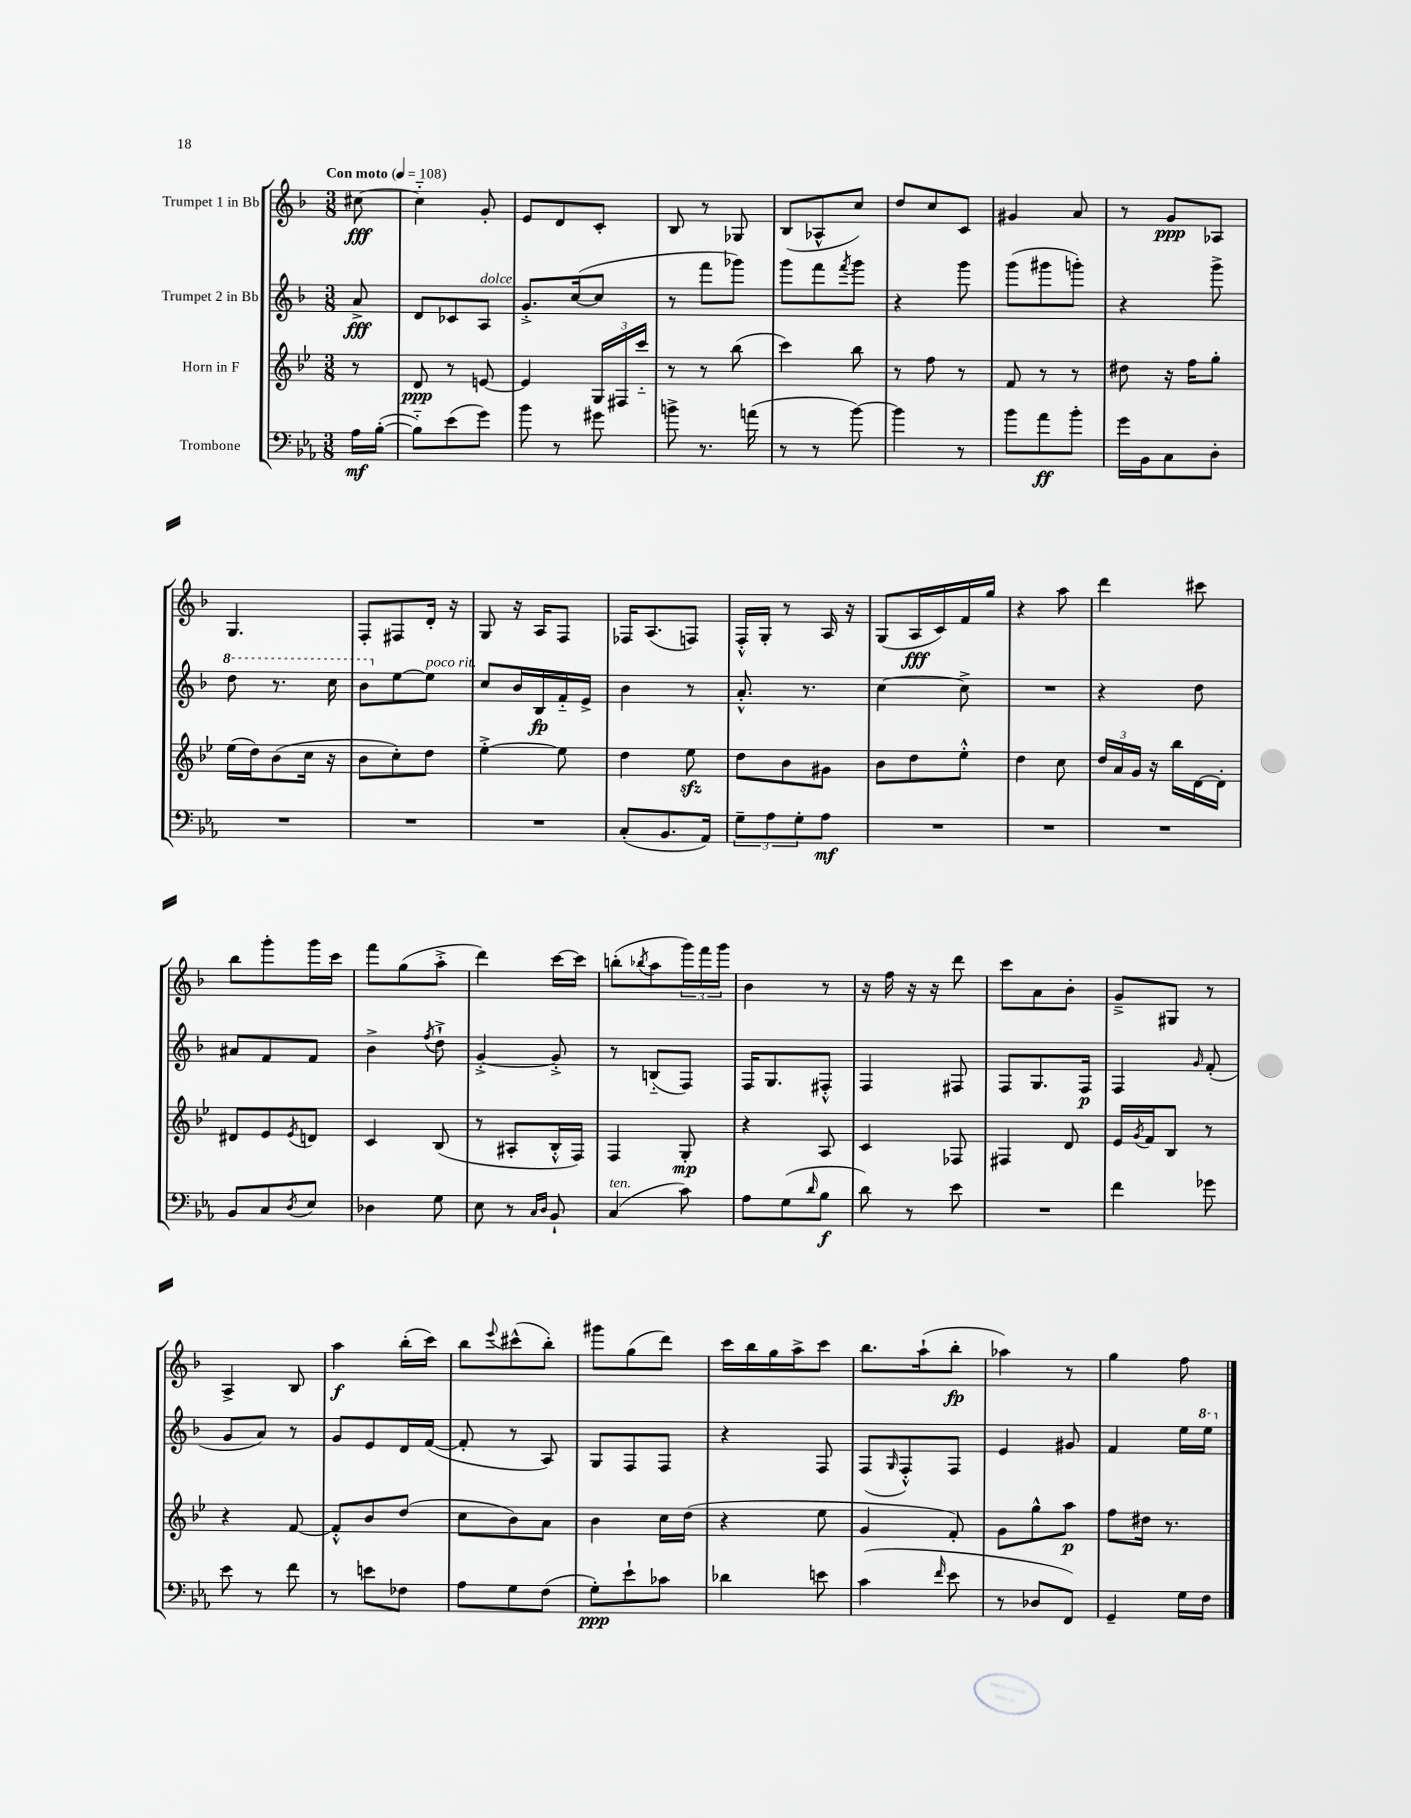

**kern	**dynam	**kern	**dynam	**kern	**dynam	**kern	**dynam
*part4	*part4	*part3	*part3	*part2	*part2	*part1	*part1
*staff4	*staff4	*staff3	*staff3	*staff2	*staff2	*staff1	*staff1
*I"Trombone	*	*I"Horn in F	*	*I"Trumpet 2 in Bb	*	*I"Trumpet 1 in Bb	*
*clefF4	*	*clefG2	*	*clefG2	*	*clefG2	*
*k[b-e-a-]	*	*k[b-e-]	*	*k[b-]	*	*k[b-]	*
*M3/8	*	*M3/8	*	*M3/8	*	*M3/8	*
*MM108	*	*MM108	*	*MM108	*	*MM108	*
=	=	=	=	=	=	=	=
!	!	!	!	!	!	!LO:TX:a:B:t=Con moto	!
16A-\LL	mf	8r	.	8a^/	fff	[8cc#X\	fff
([16B-'\JJ	.	.	.	.	.	.	.
=1	=1	=1	=1	=1	=1	=1	=1
8B-\L])	.	8d/	ppp	8d/L	.	4cc#\]	.
(8e-\	.	8r	.	8c-X/	.	.	.
!	!	!	!	!LO:TX:a:i:t=dolce	!	!	!
8g\J)	.	[8en/	.	8A/J	.	8g'/	.
=2	=2	=2	=2	=2	=2	=2	=2
8b-\	.	4e/]	.	8.g'^/L	.	8e/L	.
8r	.	.	.	.	.	8d/	.
.	.	.	.	([16cc/k	.	.	.
8g#X\	.	24G/LL	.	8cc/J]	.	8c'/J	.
.	.	24F#X/	.	.	.	.	.
.	.	24ccc/JJ	.	.	.	.	.
=3	=3	=3	=3	=3	=3	=3	=3
8bn^\	.	8r	.	8r	.	8B-/	.
8.r	.	8r	.	8fff\L	.	8r	.
.	.	(8bb-\	.	8ggg-X\J)	.	8G-X/	.
(16an\	.	.	.	.	.	.	.
=4	=4	=4	=4	=4	=4	=4	=4
8r	.	4ccc\)	.	8ggg\L	.	(8B-/L	.
8r	.	.	.	8fff\	.	8A-X^^/	.
.	.	.	.	8qfff/	.	.	.
[8b-\)	.	8bb-\	.	8ggg\J	.	8cc/J)	.
=5	=5	=5	=5	=5	=5	=5	=5
4b-\]	.	8r	.	4r	.	8dd/L	.
.	.	8ff\	.	.	.	8cc/	.
8r	.	8r	.	8ggg\	.	8c/J	.
=6	=6	=6	=6	=6	=6	=6	=6
8b-\L	.	8f/	.	(8ggg\L	.	4g#X/	.
8a-\	ff	8r	.	8ggg#X\	.	.	.
8b-'\J	.	8r	.	8gggn'\J)	.	8a/	.
=7	=7	=7	=7	=7	=7	=7	=7
16g\LL	.	8dd#X\	.	4r	.	8r	.
16BB-\J	.	.	.	.	.	.	.
8C\	.	16r	.	.	.	8g/L	ppp
.	.	16ff\KL	.	.	.	.	.
8D'\J	.	8gg'\J	.	8ggg^\	.	8A-X/J	.
!!LO:LB:g=z
=8	=8	=8	=8	=8	=8	=8	=8
*	*	*	*	*8va	*	*	*
4.r	.	(16ee-\LL	.	8ddd\	.	4.G/	.
.	.	16dd\J)	.	.	.	.	.
.	.	(8b-\	.	8.r	.	.	.
.	.	16cc\Jk	.	.	.	.	.
.	.	16r	.	16ccc\	.	.	.
=9	=9	=9	=9	=9	=9	=9	=9
4.r	.	8b-\L	.	8bb-\L	.	8F'/L	.
*	*	*	*	*X8va	*	*	*
.	.	8cc'\)	.	[8ee\	.	8F#X/	.
!	!	!	!	!LO:TX:a:i:t=poco rit.	!	!	!
.	.	8dd\J	.	8ee\J]	.	16d'/Jk	.
.	.	.	.	.	.	16r	.
=10	=10	=10	=10	=10	=10	=10	=10
4.r	.	[4ee-'^\	.	8cc/L	.	8G/	.
.	.	.	.	16b-/L	.	16r	.
.	.	.	.	16B-/	fp	16A/KL	.
.	.	8ee-\]	.	16f/	.	8F/J	.
.	.	.	.	16e^/JJ	.	.	.
=11	=11	=11	=11	=11	=11	=11	=11
(8C'/L	.	4dd\	.	4b-\	.	16F-X/KL	.
.	.	.	.	.	.	(8.A/	.
8.BB-/	.	.	.	.	.	.	.
.	.	8ee-zz\	.	8r	.	8Fn/J)	.
16AA-/Jk)	.	.	.	.	.	.	.
=12	=12	=12	=12	=12	=12	=12	=12
12G~\L	.	8dd\L	.	8.a'^^/	.	16F'^^/LL	.
.	.	.	.	.	.	16G'/JJ	.
12A-\	.	.	.	.	.	.	.
.	.	8b-\	.	.	.	8r	.
12G'\	.	.	.	.	.	.	.
.	.	.	.	8.r	.	.	.
8A-\J	mf	8g#X\J	.	.	.	16A/	.
.	.	.	.	.	.	16r	.
=13	=13	=13	=13	=13	=13	=13	=13
4.r	.	8b-\L	.	[4cc\	.	(8G/L	.
.	.	8dd\	.	.	.	16A/L	fff
.	.	.	.	.	.	16c/)	.
.	.	8ee-'^^\J	.	8cc^\]	.	16f/	.
.	.	.	.	.	.	16gg/JJ	.
=14	=14	=14	=14	=14	=14	=14	=14
4.r	.	4dd\	.	4.r	.	4r	.
.	.	8cc\	.	.	.	8aa\	.
=15	=15	=15	=15	=15	=15	=15	=15
4.r	.	24dd/LL	.	4r	.	4ddd\	.
.	.	24a/	.	.	.	.	.
.	.	24g/JJ	.	.	.	.	.
.	.	16r	.	.	.	.	.
.	.	16bb-\LL	.	.	.	.	.
.	.	[16d\	.	8dd\	.	8ccc#X\	.
.	.	16d'\JJ]	.	.	.	.	.
!!LO:LB:g=z
=16	=16	=16	=16	=16	=16	=16	=16
8BB-/L	.	8d#X/L	.	8a#X/L	.	8bb-\L	.
8C/	.	8e-/	.	8f/	.	8ggg'\	.
8qD/	.	8qe-/	.	.	.	.	.
8E-/J	.	8dn/J	.	8f/J	.	16ggg\L	.
.	.	.	.	.	.	16ccc\JJ	.
=17	=17	=17	=17	=17	=17	=17	=17
4D-X\	.	4c/	.	4b-^\	.	8fff\L	.
.	.	.	.	.	.	(8gg\	.
.	.	.	.	8qff/	.	.	.
8G\	.	(8B-/	.	8dd`^\	.	8aa'^\J	.
=18	=18	=18	=18	=18	=18	=18	=18
8E-\	.	8r	.	[4g'^/	.	4ddd\)	.
8r	.	8A#X'/L	.	.	.	.	.
16qqC/LL	.	.	.	.	.	.	.
16qqD/JJ	.	.	.	.	.	.	.
8BB-`/	.	16B-'^^/L	.	8g'^/]	.	[16ccc\LL	.
.	.	16F/JJ)	.	.	.	16ccc\JJ]	.
=19	=19	=19	=19	=19	=19	=19	=19
!LO:TX:a:i:t=ten.	!	!	!	!	!	!	!
(4C/	.	4F/	.	8r	.	(8bbn'\L	.
.	.	.	.	.	.	8qbb-X/	.
.	.	.	.	(8Bn/L	.	8aa\	.
8c\)	.	8G'/	mp	8F/J)	.	24ggg\L)	.
.	.	.	.	.	.	24fff\	.
.	.	.	.	.	.	24ggg\JJ	.
=20	=20	=20	=20	=20	=20	=20	=20
8A-\L	.	4r	.	16F/KL	.	4b-\	.
.	.	.	.	8.G/	.	.	.
(8G\	.	.	.	.	.	.	.
16qqd/	.	.	.	.	.	.	.
8B-\J	f	8A/	.	8F#X'^^/J	.	8r	.
=21	=21	=21	=21	=21	=21	=21	=21
8d\)	.	4c/	.	4F/	.	16r	.
.	.	.	.	.	.	16ff\	.
8r	.	.	.	.	.	16r	.
.	.	.	.	.	.	16r	.
8e-\	.	8F-X/	.	8F#X/	.	8ddd\	.
=22	=22	=22	=22	=22	=22	=22	=22
4.r	.	4F#X/	.	8F/L	.	8ccc\L	.
.	.	.	.	8.G/	.	8a\	.
.	.	8d/	.	.	.	8b-'\J	.
.	.	.	.	16F/Jk	p	.	.
=23	=23	=23	=23	=23	=23	=23	=23
4f\	.	16e-/LL	.	4F/	.	8g~^/L	.
.	.	8qg/	.	.	.	.	.
.	.	16f/J	.	.	.	.	.
.	.	8B-/J	.	.	.	8G#X/J	.
.	.	.	.	16qqg/	.	.	.
8g-X\	.	8r	.	(8f'/	.	8r	.
!!LO:LB:g=z
=24	=24	=24	=24	=24	=24	=24	=24
8e-\	.	4r	.	8g/L	.	4A^/	.
8r	.	.	.	8a/J)	.	.	.
8f\	.	[8f/	.	8r	.	8B-/	.
=25	=25	=25	=25	=25	=25	=25	=25
8r	.	8f'^^/L]	.	8g/L	.	4aa\	f
8en\L	.	8b-/	.	8e/	.	.	.
8F-X\J	.	(8dd/J	.	16d/L	.	(16bb-'\LL	.
.	.	.	.	([16f/JJ	.	16ccc\JJ)	.
=26	=26	=26	=26	=26	=26	=26	=26
8A-\L	.	8cc\L	.	8f'/]	.	8bb-\L	.
.	.	.	.	.	.	8qqeee/	.
8G\	.	8b-\)	.	8r	.	(8ccc#X^^\	.
(8F\J	.	8a\J	.	8A/)	.	8bb-'\J)	.
=27	=27	=27	=27	=27	=27	=27	=27
8G'\L)	ppp	4b-\	.	8G/L	.	8ggg#X\L	.
8e-`\	.	.	.	8F/	.	(8gg\	.
8c-X\J	.	16cc\LL	.	8F/J	.	8ddd\J)	.
.	.	(16dd\JJ	.	.	.	.	.
=28	=28	=28	=28	=28	=28	=28	=28
4d-X\	.	4r	.	4r	.	16ccc\LL	.
.	.	.	.	.	.	16bb-\	.
.	.	.	.	.	.	16gg\	.
.	.	.	.	.	.	16aa^\J	.
8en\	.	8ee-\	.	8F/	.	8ccc\J	.
=29	=29	=29	=29	=29	=29	=29	=29
(4c\	.	4g/	.	(8F/L	.	8.bb-\L	.
.	.	.	.	16qqG/	.	.	.
.	.	.	.	8F'^^/)	.	.	.
.	.	.	.	.	.	(16aa`\k	.
16qqf/	.	.	.	.	.	.	.
8e-\	.	8f'/)	.	8F/J	.	8bb-'\J	fp
=30	=30	=30	=30	=30	=30	=30	=30
8r	.	8g\L	.	4e/	.	4aa-X\)	.
8D-X/L	.	8gg^^\	.	.	.	.	.
8FF/J)	.	8aa\J	p	8g#X/	.	8r	.
=31	=31	=31	=31	=31	=31	=31	=31
4GG~/	.	8ff\L	.	4f/	.	4gg\	.
.	.	16dd#X\Jk	.	.	.	.	.
.	.	8.r	.	.	.	.	.
16G\LL	.	.	.	16ee\LL	.	8ff\	.
*	*	*	*	*8va	*	*	*
16F\JJ	.	.	.	16eee\JJ	.	.	.
*	*	*	*	*X8va	*	*	*
==	==	==	==	==	==	==	==
*-	*-	*-	*-	*-	*-	*-	*-
